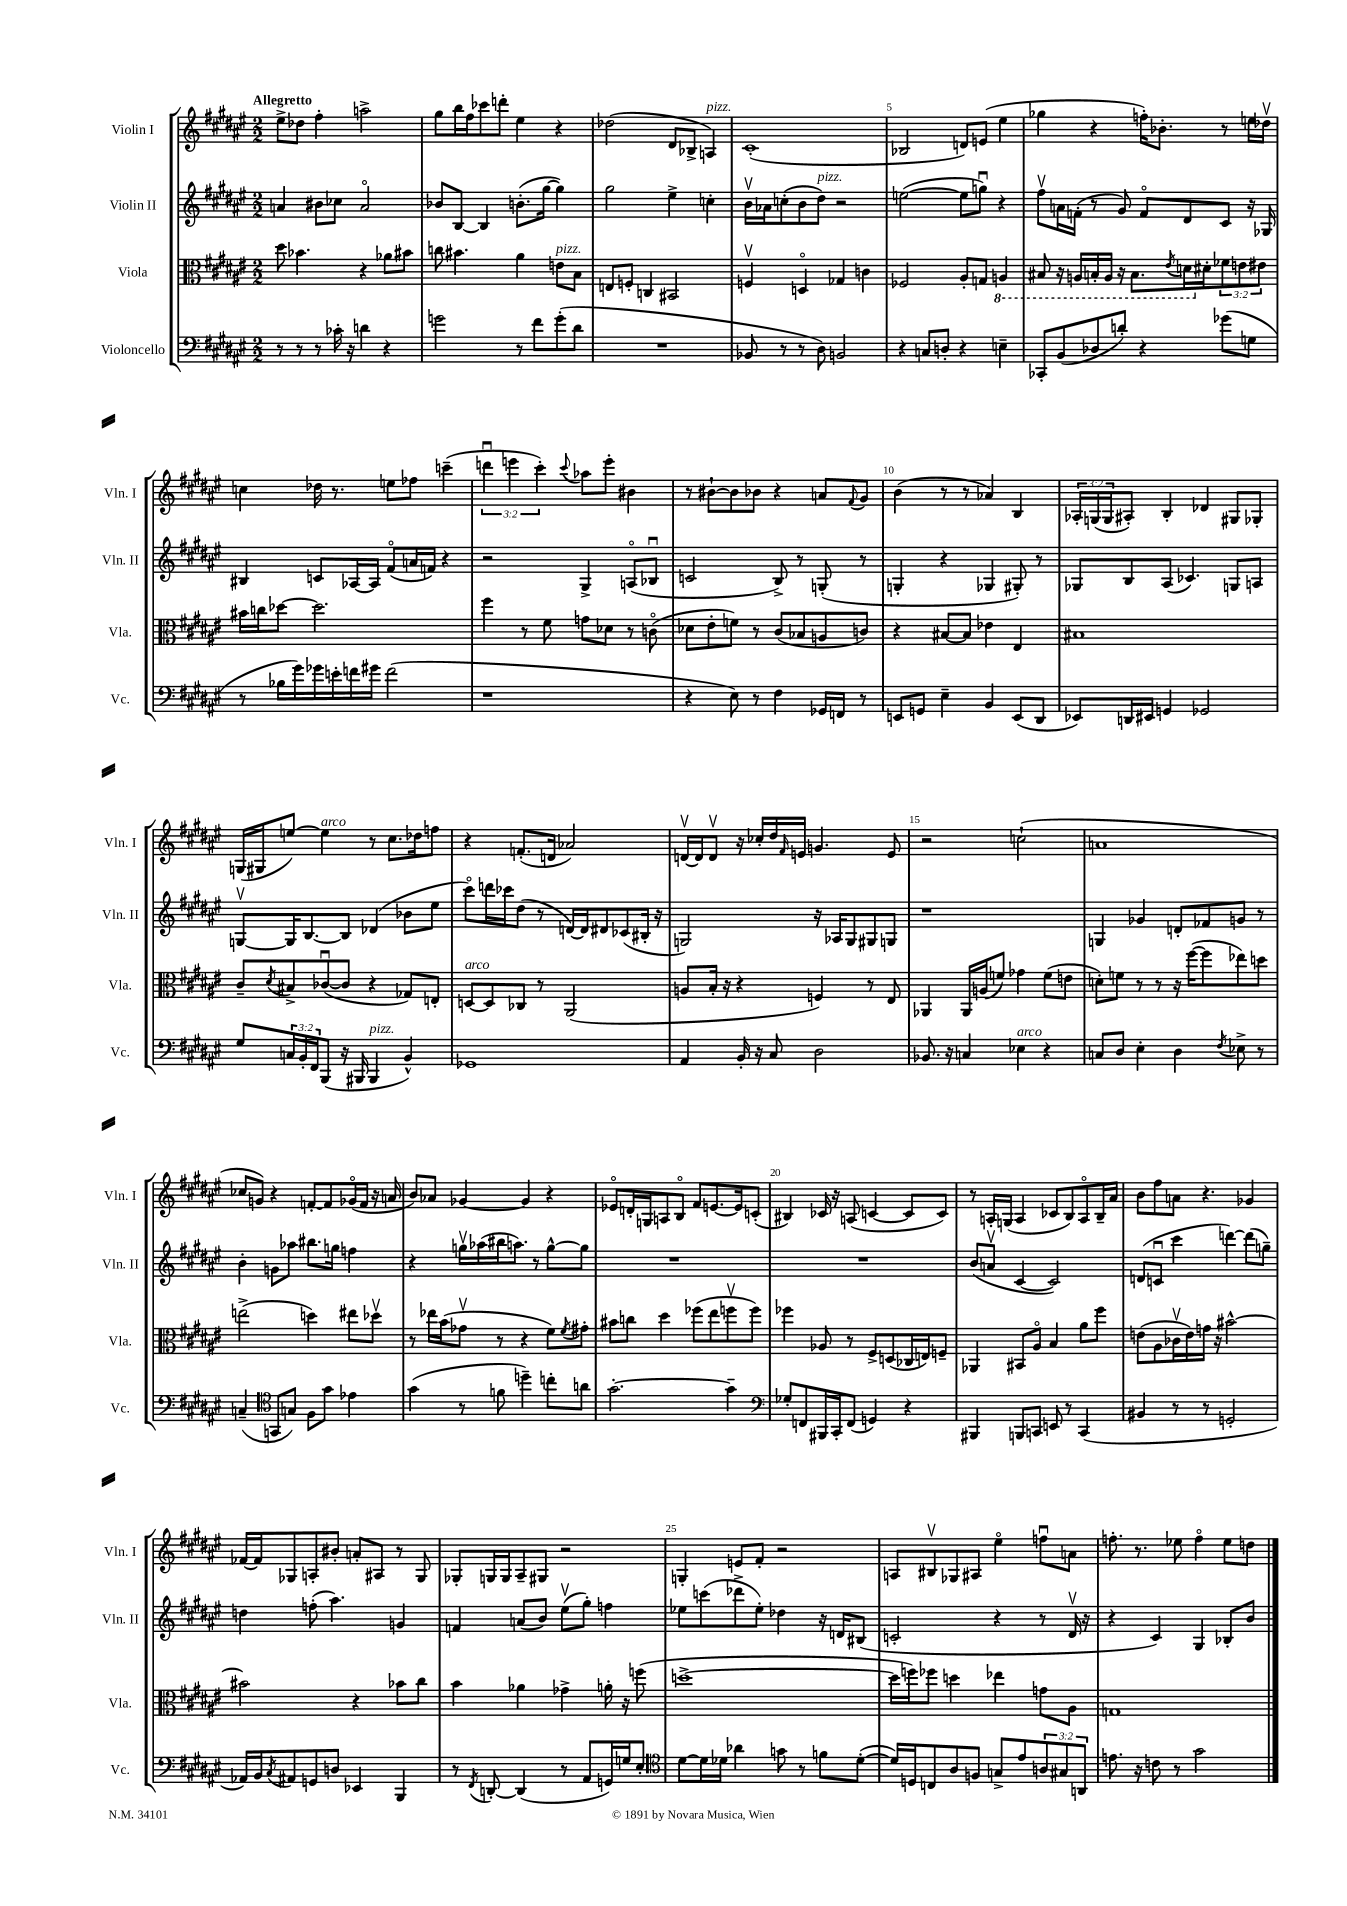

**kern	**kern	**kern	**kern
*part4	*part3	*part2	*part1
*staff4	*staff3	*staff2	*staff1
*I"Violoncello	*I"Viola	*I"Violin II	*I"Violin I
*I'Vc.	*I'Vla.	*I'Vln. II	*I'Vln. I
*clefF4	*clefC3	*clefG2	*clefG2
*k[f#c#g#d#a#e#]	*k[f#c#g#d#a#e#]	*k[f#c#g#d#a#e#]	*k[f#c#g#d#a#e#]
*M2/2	*M2/2	*M2/2	*M2/2
=1	=1	=1	=1
!	!	!	!LO:TX:a:B:t=Allegretto
8r	8dd#\	4an/	8ee#^\L
8r	4.b-X\	.	8dd-X\J
8r	.	8b#X\L	4ff#'\
16c-X'\	.	8cc-X\J	.
16r	.	.	.
4dn\	4r	2a/	2aan^\
4r	8a-X\L	.	.
.	8b#X\J	.	.
=2	=2	=2	=2
2gn\	8ccn\	8b-X/L	8gg#\L
.	4.b#X\	[8B/J	16bb\L
.	.	.	16ff#\J
.	.	4B/]	8ccc-X\
.	.	.	8dddn'\J
8r	4a#\	(8.bn'\L	4ee#\
8f#\L	.	.	.
.	.	[16gg#\Jk	.
!	!LO:TX:a:i:t=pizz.	!	!
(8g'\	8en\L	4gg#\])	4r
8d#\J	8B\J	.	.
=3	=3	=3	=3
1r	8En/L	2gg#\	(2dd-X\
.	8Fn'/J	.	.
.	4Cn/	.	.
.	2BB#X/	4ee#^\	8d#/L
.	.	.	8B-X^/J
!	!	!	!LO:TX:a:i:t=pizz.
.	.	4ccn'\	4An/)
=4	=4	=4	=4
8BB-X/	4Fnv/	16bv\LL	(1c#'
.	.	16a-X\J	.
8r	.	(8ccn'\	.
8r	4Dn/	8b\	.
!	!	!LO:TX:a:i:t=pizz.	!
8D#\)	.	8dd#\J)	.
2BBn/	4G-X/	2r	.
.	4cn\	.	.
=5	=5	=5	=5
4r	2F-X/	([2een\	2B-X/
8Cn/L	.	.	.
8Dn'/J	.	.	.
4r	8A#'/L	8ee\L]	8dn/L)
.	8Gn/J	8ggnu\J)	(8en/J
*	*8ba	*	*
4En~\	4AAn/	4r	4ee#\
=6	=6	=6	=6
8CC-X'/L	8BB#X/	8ff#v\L	4gg-X\
(8BB/	16r	16an\L	.
.	16AAn/LL	(16fn'\JJ	.
8D-X/	16BBn'/	8r	4r
.	16AA/JJ	.	.
8dn'/J)	16r	8g#/)	.
.	8.BB\L	.	.
4r	.	8f/L	16ffn'\KL)
.	.	.	8.b-X'\J
.	8qE#/	.	.
.	16Dn\L	8d#/	.
*	*X8ba	*	*
.	16d#X'\J	.	.
(8g-X\L	12f-X\	8c#/J	8r
.	12en\	.	.
8Gn\J	.	16r	16een\LL
.	12e#X\J	.	.
.	.	16G-X/	16dd-Xv\JJ
!!LO:LB:g=z
=7	=7	=7	=7
8r	16b#X\LL	4B#X/	4ccn\
.	16ccn\J	.	.
16B-X\LL	[8dd-X\J	.	.
16g#\)	.	.	.
16g-X\	2.dd-\]	8cn/L	16dd-X\
16en'\	.	.	8.r
16fn\	.	[16A-X/L	.
16g#X\JJ	.	16A-/JJ]	.
(2f\	.	(8f#/L	8een\L
.	.	16an/L	8ff-X\J
.	.	16fn/JJ)	.
.	.	4r	(4cccn~\
=8	=8	=8	=8
1r	4ff#\	2r	6dddnu\
.	.	.	6eeen\
.	8r	.	.
.	.	.	6ccc#'\)
.	8f#\	.	.
.	.	.	8qqccc#/
.	8gn\L	4G#^/	8aa-X\L
.	8d-X\J	.	8eee'\J
.	8r	(8An/L	4b#X\
.	(8cn\	8B-Xu/J	.
=9	=9	=9	=9
4r	8d-X\L	2cn/	8r
.	8e#'\	.	[8b#X`\L
8E#\)	8fn\J)	.	8b#\]
8r	8r	.	8b-X\J
4F#\	(8c#/L	8B^/)	4r
.	8B-X/	8r	.
16GG-X/LL	8An/	(8Gn'/	8an/L
16FFn/JJ	.	.	.
.	.	.	8qqf#/
8r	8cn/J)	8r	8g#/J
=10	=10	=10	=10
8EEn/L	4r	4Gn'/	(4b\
8GGn/J	.	.	.
4E#~\	[8B#X/L	4r	8r
.	8B#/J]	.	8r
4BB/	4e-X\	4G-X/	4a-X/)
(8EE/L	4E#/	8G#X'/)	4B/
8DD#/J	.	8r	.
=11	=11	=11	=11
8EE-X/L)	1B#X	8G-X/L	24A-X'/LL
.	.	.	(24Gn/
.	.	.	24G/J
16DDn/L	.	8B/	8A#X'/J)
16EE#X/JJ	.	.	.
4GGn/	.	(8A#/J	4B'/
.	.	4.c-X/)	.
2GG-X/	.	.	4d-X/
.	.	8Gn/L	8G#X/L
.	.	8An/J	8G-X'/J
!!LO:LB:g=z
=12	=12	=12	=12
8G#/L	8c#~/L	[8Gnv/L	(16Gn/LL
.	.	.	16G#X/J
.	8qd#/	.	.
24Cn/L	8B#X^/	16G/K]	[8een/J)
24BB'/	.	.	.
.	.	[8.B/	.
24FF#/J	.	.	.
!	!	!	!LO:TX:a:i:t=arco
(8BBB/J	([8c-Xu/	.	4ee\]
16r	8c-/J]	8B/J]	.
16BBB#X/	.	.	.
!LO:TX:a:i:t=pizz.	!	!	!
4BBB#/	4r	(4d-X/	8r
.	.	.	8.cc#\L
4BB^^/)	8G-X/L)	8b-X\L	.
.	.	.	16dd-X\k
.	8En'/J	8ee#\J	8ffn\J
=13	=13	=13	=13
!	!LO:TX:a:i:t=arco	!	!
1GG-X	[8Dn/L	8ccc#\L)	4r
.	8D/]	16dddn\L	.
.	.	16ccc-X\J	.
.	8C-X/J	(8dd#\J	(8.fn'/L
.	8r	8r	.
.	.	.	16dn/Jk
.	(2AA#/	[16dn/LL)	2a-X/)
.	.	16d/J]	.
.	.	8d#X/	.
.	.	(8c-X/	.
.	.	16B#X'/Jk	.
.	.	16r	.
=14	=14	=14	=14
4AA#/	8An/L	2Gn/)	[16dnv/LL
.	.	.	16d/J]
.	16B'/Jk	.	8dv/J
.	16r	.	.
16BB'/	4r	.	16r
16r	.	.	16cc-X'/LL
8C#/	.	.	16dd#/
.	.	.	16qqf#/
.	.	.	16en/JJ
2D#\	4Fn/)	16r	4.gn/
.	.	16A-X/KL	.
.	.	8G/	.
.	8r	8G#X/	.
.	8E#/	8Gn/J	8e/
=15	=15	=15	=15
8.BB-X/	4AA-X/	1r	2r
16r	.	.	.
4Cn/	16AA-/LL	.	.
.	(16An/J	.	.
.	8fn/J)	.	.
!LO:TX:a:i:t=arco	!	!	!
4E-X\	4g-X\	.	(2ccn`\
4r	(8f\L	.	.
.	8en\J	.	.
=16	=16	=16	=16
8Cn/L	8dn'\L)	4Gn/	1an
8D#/J	8fn\J	.	.
4E#'\	8r	4g-X/	.
.	8r	.	.
4D#\	16r	8dn'/L	.
.	([16ff#\KL	.	.
.	8ff#\]	8f-X/	.
8qF#/	.	.	.
8E-X^\	8ee-X\)	8gn/J	.
8r	8ddn\J	8r	.
!!LO:LB:g=z
=17	=17	=17	=17
(4Cn~/	(2een^\	4b'\	8cc-X/L
.	.	.	8gn/J)
*clefC4	*	*	*
8GGn/L	.	8gn\L	4r
8Gn/J)	.	8aa-X\J	.
8F#\L	4ddn\)	8.bb#X\L	[8fn'/L
8g#\J	.	.	8f/]
.	.	16ggn\Jk	.
4e-X\	8ee#X\L	4ffn\	(16g-X/L
.	.	.	16f/JJ
.	8dd-Xv\J	.	16r
.	.	.	16an/
=18	=18	=18	=18
(4g#\	8r	4r	8b/L)
.	16ee-X\LL	.	8a-X/J
.	(16b\J	.	.
8r	8g-Xv\J	16ggnv\LL	[4g-X/
.	.	(16aa-X\	.
8fn\	8r	16bb#X\J	.
.	.	8.aan\J)	.
4ddn~\)	4r	.	4g-/]
.	.	8r	.
8ccn'\L	8f#\L)	[8gg^^\L	4r
.	8qf#/	.	.
8an\J	8g#X'\J	8gg\J]	.
=19	=19	=19	=19
[2.g#'\	8b#X\L	1r	8e-X/L
.	8ccn\J	.	16dn'/L
.	.	.	16Gn/J
.	4dd#\	.	8An/
.	.	.	8B/J
.	(8ff-X\L	.	8f#/L
.	8ee#\	.	[8.en/
4g#~\]	8ffnv\	.	.
.	.	.	16e/k]
.	8ff\J)	.	(8cn'/J
=20	=20	=20	=20
*clefF4	*	*	*
8G-X'/L	4ff-X\	1r	4B#X/)
8FFn/	.	.	.
16BBB#X/L	8A-X/	.	16c-X/
16CC#'/J	.	.	16r
(8FF/J	8r	.	(8An/
4GGn/)	8F#^/L	.	[4cn/
.	(8Dn/	.	.
4r	16C-X/L	.	8c/L]
.	16En/J)	.	.
.	8Fn~/J	.	8c/J)
=21	=21	=21	=21
4BBB#X/	4AA-X/	(8b/L	8r
.	.	8anv/J	16An'/LL
.	.	.	(16Gn/JJ
8BBBn/L	8BB#X/L	[4c#/	4A/
8CCn/J	8A#/J	.	.
8EEn/	4B/	2c#/])	8c-X/L
8r	.	.	8B/)
(4CC/	8a#\L	.	8A/
.	8ff#\J	.	16B~/L
.	.	.	16a#/JJ
=22	=22	=22	=22
4BB#X/	(8en\L	(8dn/L	8b\L
.	8A#\	8cnu/J	8ff#\
8r	16c-Xv\L	4ccc#\	8an\J
.	16e\)	.	.
8r	16gn\JJ	.	4.r
.	16r	.	.
2GGn'/	[2b#X^^\	[4dddn\)	.
.	.	(8ddd\L]	4g-X/
.	.	8ggn~\J)	.
!!LO:LB:g=z
=23	=23	=23	=23
16AA-X/LL)	2b#X\]	4ddn\	[16f-X/LL
16BB/J	.	.	16f-/J]
8qC#/	.	.	.
8AA#X/	.	.	8G-X/
8GGn/	.	(8ffn'\	8An'/
8Dn/J	.	4.aa#\)	8b#X'/J
4EE-X/	4r	.	8an'/L
.	.	.	8A#X/J
4BBB/	8b-X\L	4gn/	8r
.	8cc#\J	.	8G-/
=24	=24	=24	=24
8r	4b\	4fn/	8G-X'/L
8qFF#/	.	.	.
[8DDn'/	.	.	16Gn/L
.	.	.	16G/J
(4DD/]	4a-X\	(8an/L	8A#~/
.	.	8b/J)	8G#X/J
8r	4g-X^\	(8ee#v\L	2r
8AA#/L	.	8gg#'\J)	.
16GGn/L)	16an'\	4ffn\	.
16Gn/J	16r	.	.
8E#'/J	(8ffn\	.	.
=25	=25	=25	=25
*clefC4	*	*	*
[8d#\L	[1ddn^	8ee-X\L	4Gn'/
16d#\L]	.	(8cccn\	.
16d-X\JJ	.	.	.
4a-X\	.	8ddd-X^\	8en/L
.	.	8ee-'\J)	8f#'/J
8gn\	.	4dd-X\	2r
8r	.	.	.
8fn\L	.	16r	.
.	.	16dn/KL	.
([8d-'\J	.	(8B#X/J	.
=26	=26	=26	=26
16d-/LL])	16dd\LL]	2cn'/	8An/L
16Dn/J	16ffn\J)	.	.
8Cn/	8ff-X\J	.	8B#Xv/
8A#/	4ddn\	.	8G-X/
8Fn/J	.	.	8A#X/J
8Gn^/L	4ee-X\	4r	4ee#\
8e#/	.	.	.
12An/	8gn\L	8r	8ffnu\L
12G#X/	.	.	.
.	8A#\J	16d#v/	8an\J
12AAn/J	.	.	.
.	.	16r	.
=27	=27	=27	=27
8.en\	1Gn	4r	8.ffn'\
16r	.	.	8.r
8cn\	.	4c#/)	.
8r	.	.	8ee-X\
2g#\	.	4G#/	4ff\
.	.	8B-X'/L	8ee-\L
.	.	8b/J	8ddn\J
==	==	==	==
*-	*-	*-	*-
